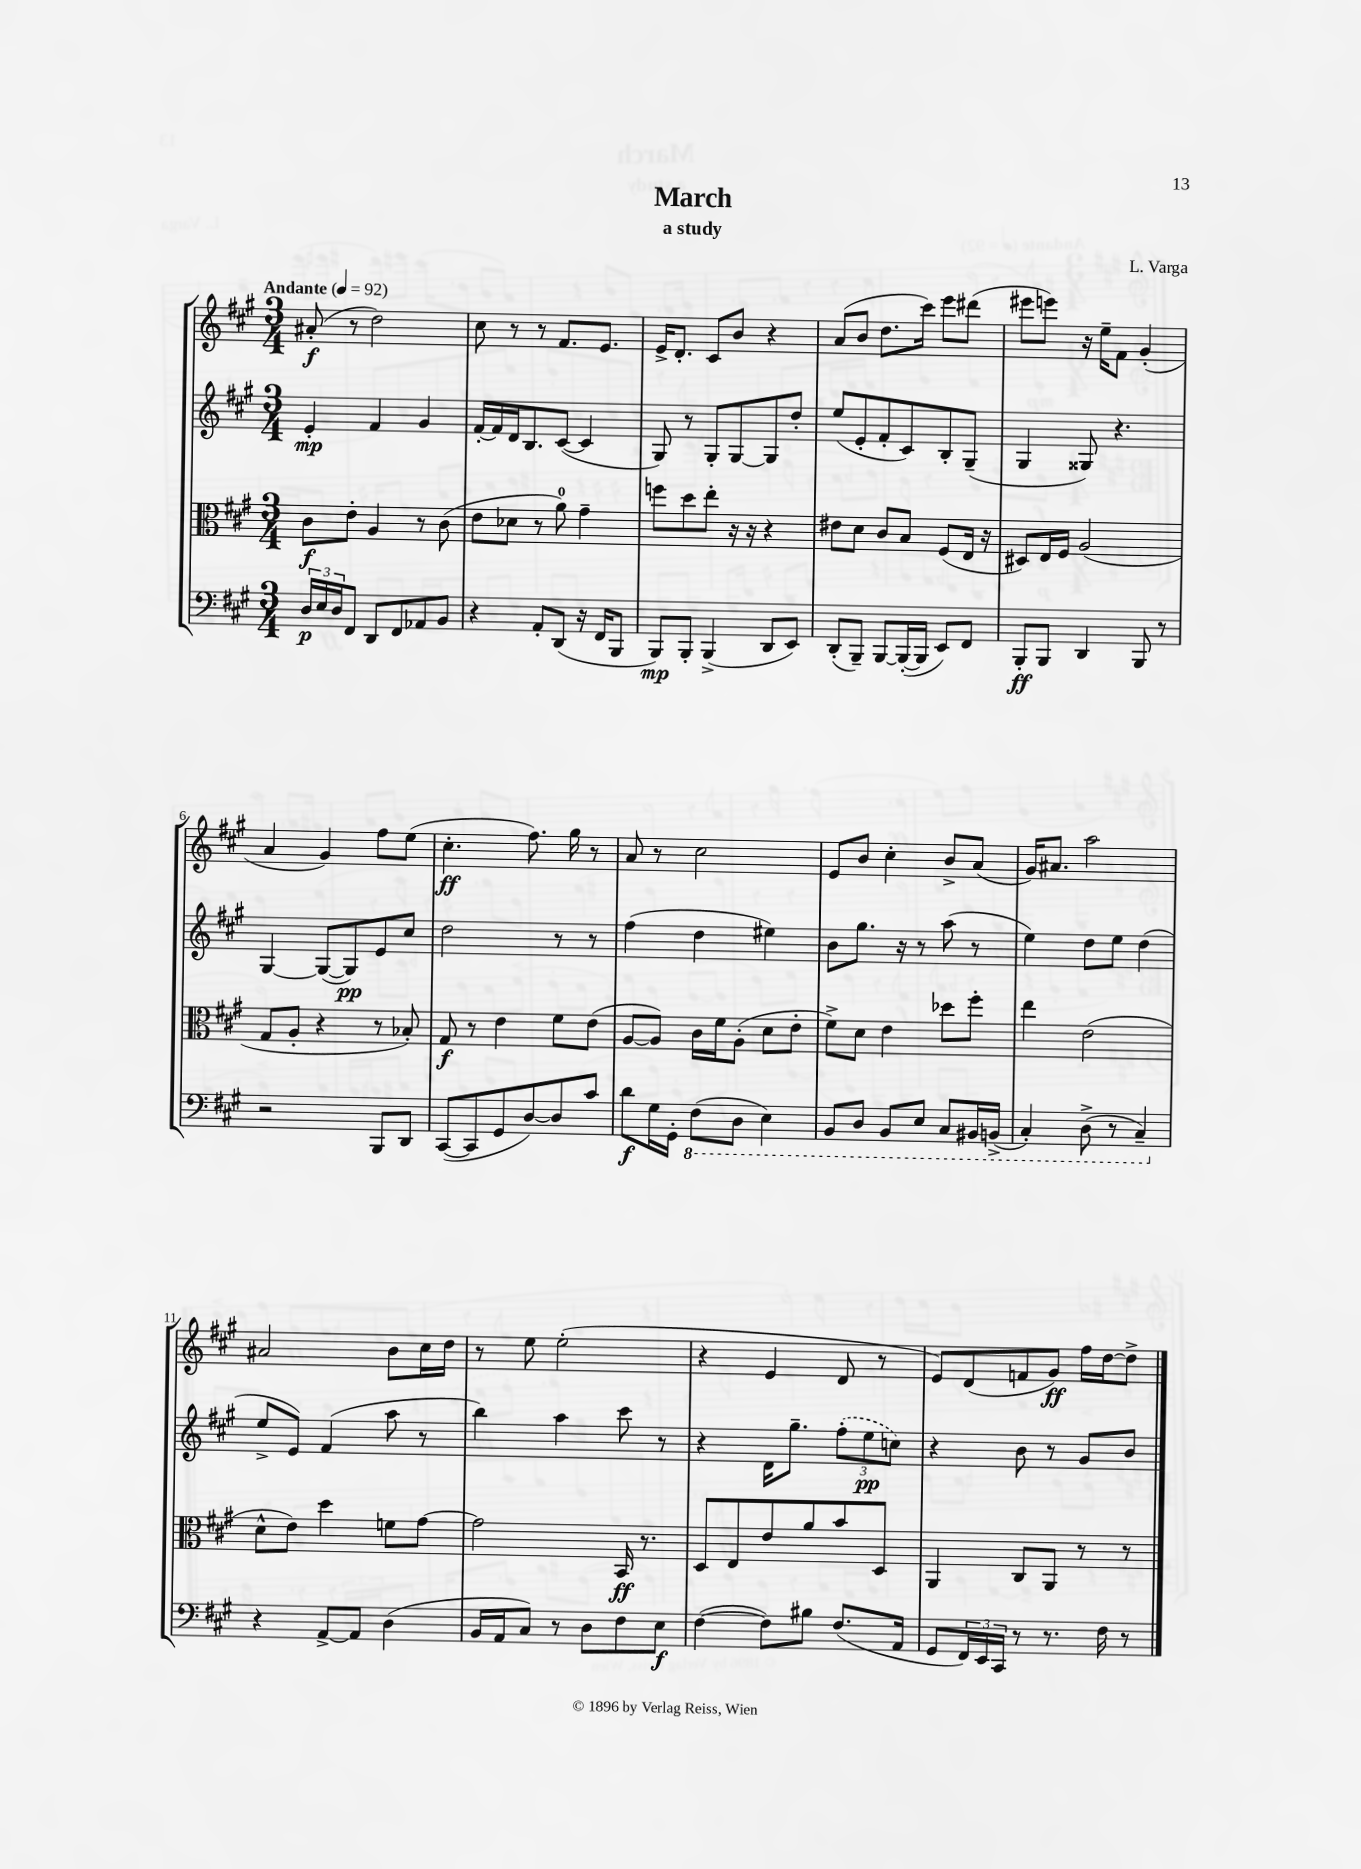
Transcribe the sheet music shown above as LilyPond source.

\header { title = "March" composer = "L. Varga" subtitle = "a study" }
<<
\new StaffGroup <<
\new Staff = "s0" {
    \clef treble \key a \major \numericTimeSignature \time 3/4 \tempo "Andante" 4 = 92
    ais'8-.\f( r8 d''2) |
    cis''8 r8 r8 fis'8. e'8. |
    e'16-> d'8.-. cis'8 b'8 r4 |
    a'8( b'8 d''8. cis'''16) e'''8 dis'''8( |
    eis'''8 e'''8) r16 e''16-- fis'8 gis'4-.( |
    a'4 gis'4) fis''8 e''8( |
    cis''4.-.\ff fis''8.) gis''16 r8 |
    a'8 r8 cis''2 |
    e'8 b'8 cis''4-. b'8-> a'8( |
    gis'16) ais'8. a''2 |
    ais'2 b'8 cis''16 d''16 |
    r8 e''8 e''2-.( |
    r4 e'4 d'8 r8 |
    e'8) d'8( f'8 gis'8\ff) fis''16 d''16~ d''8-> \bar "|." |
}
\new Staff = "s1" {
    \clef treble \key a \major \numericTimeSignature \time 3/4
    e'4-.\mp fis'4 gis'4 |
    fis'16~-. fis'16 d'16 b8. cis'8~( cis'4 |
    gis8) r8 gis8-. gis8~ gis8 d''8-. |
    e''8( e'8-. fis'8-. cis'8) b8-. gis8--( |
    gis4 gisis8) r4. |
    gis4~ gis8~( gis8\pp) e'8 cis''8 |
    d''2 r8 r8 |
    fis''4( d''4 eis''4) |
    b'8 gis''8. r16 r8 a''8( r8 |
    e''4) d''8 e''8 d''4( |
    e''8-> e'8) fis'4( a''8 r8 |
    b''4) a''4 cis'''8 r8 |
    r4 d'16 gis''8.-- \tuplet 3/2 { \once \slurDashed fis''8-.( e''8\pp c''8) } |
    r4 b'8 r8 gis'8 b'8 \bar "|." |
}
\new Staff = "s2" {
    \clef alto \key a \major \numericTimeSignature \time 3/4
    cis'8\f e'8-. a4 r8 cis'8( |
    e'8 des'8 r8 a'8-0) gis'4-- |
    f''8 d''8 e''8-. r16 r16 r4 |
    eis'8 d'8 cis'8 b8 fis8( e16 r16 |
    dis8) e16 fis16 a2( |
    gis8 a8-. r4 r8 bes8-.) |
    gis8\f r8 e'4 fis'8 e'8( |
    a8~ a8) cis'16 fis'16 a8-.( d'8 e'8-. |
    fis'8->) d'8 e'4 des''8 fis''8-. |
    e''4 e'2( |
    d'8-^ e'8) d''4 f'8 gis'8~ |
    gis'2 b,16\ff r8. |
    d8 e8 e'8 a'8 b'8 d8 |
    a,4 cis8 a,8 r8 r8 \bar "|." |
}
\new Staff = "s3" {
    \clef bass \key a \major \numericTimeSignature \time 3/4
    \tuplet 3/2 { d16\p e16 d16 } fis,8 d,8 fis,8 aes,8 b,8 |
    r4 a,8-. d,8( r16 fis,16 b,,8 |
    b,,8\mp) b,,8-. b,,4->( d,8 e,8) |
    d,8-.( b,,8--) b,,8~ b,,16~-.( b,,16 e,8) fis,8 |
    b,,8-.\ff b,,8 d,4 b,,8 r8 |
    r2 b,,8 d,8 |
    cis,8~( cis,8 gis,8 d8~) d8 cis'8 |
    d'8\f gis16 gis,16-. \ottava #-1 fis,8( d,8 e,4) |
    b,,8 d,8 b,,8 e,8 cis,8 bis,,16 b,,16->( |
    cis,4-.) d,8->( r8 cis,4--) \ottava #0 |
    r4 a,8~-> a,8 d4( |
    b,16 a,16 cis8) r8 d8 fis8 e8\f |
    fis4~( fis8) bis8 fis8.( a,16 |
    gis,8 \tuplet 3/2 { fis,16) e,16 cis,16 } r8 r8. fis16 r8 \bar "|." |
}
>>
>>
